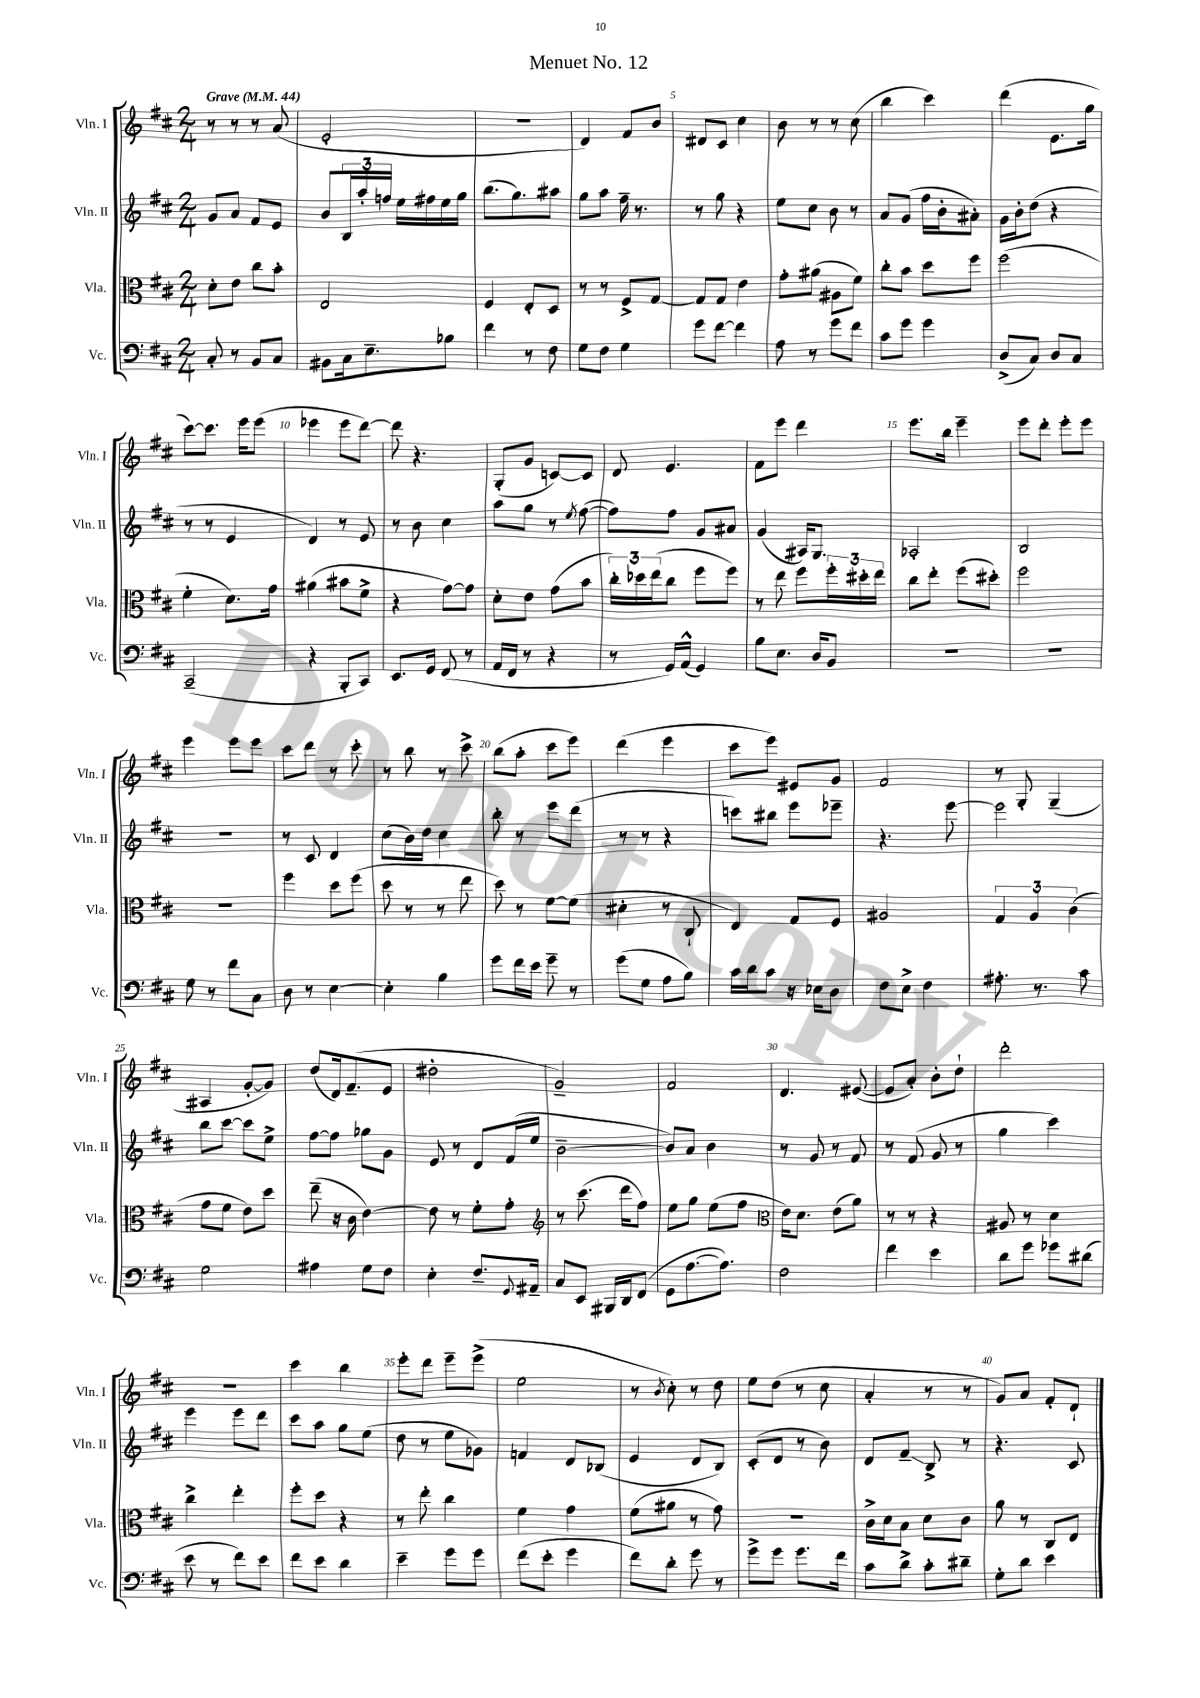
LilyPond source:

\header { title = "Menuet No. 12" }
<<
\new StaffGroup <<
\new Staff = "s0" \with { instrumentName = "Vln. I" shortInstrumentName = "Vln. I" } {
    \clef treble \key d \major \numericTimeSignature \time 2/4 \tempo "Grave" 4 = 44
    r8 r8 r8 a'8( |
    e'2-. |
    r2 |
    d'4) fis'8 b'8 |
    dis'8 cis'8 cis''4 |
    b'8 r8 r8 cis''8( |
    b''4 cis'''4) |
    d'''4( e'8. g''16 |
    cis'''8~) cis'''8. e'''16 e'''8( |
    ees'''4 ees'''8 d'''8~) |
    d'''8 r4. |
    g8-.( g'8 c'8~) c'8 |
    d'8 e'4. |
    fis'8 e'''8 d'''4 |
    e'''8. b''16 e'''4-- |
    e'''8 d'''8-. e'''8-. e'''8 |
    e'''4 e'''8 e'''8 |
    cis'''8 d'''8 r8 cis'''8-. |
    r8 b''8 r8 cis'''8-> |
    b''8( a''8-. cis'''8 e'''8) |
    d'''4( e'''4 |
    cis'''8 e'''8) eis'8 g'8 |
    fis'2 |
    r8 g8-. g4--( |
    ais4 g'8~-. g'8) |
    d''8( d'16) fis'8.--( e'8 |
    dis''2-. |
    g'2--) |
    fis'2 |
    d'4. eis'8~( |
    eis'8 a'8-.) b'8-. d''8-! |
    d'''2-. |
    r2 |
    cis'''4 b''4 |
    e'''8-. d'''8 e'''8-- e'''8->( |
    e''2 |
    r8 \acciaccatura { b'8 } cis''8-.) r8 d''8 |
    e''8 d''8( r8 cis''8 |
    a'4-. r8 r8 |
    g'8) a'8 fis'8-. d'8-! \bar "|." |
}
\new Staff = "s1" \with { instrumentName = "Vln. II" shortInstrumentName = "Vln. II" } {
    \clef treble \key d \major \numericTimeSignature \time 2/4
    g'8 a'8 fis'8 e'8 |
    b'8 \tuplet 3/2 { b16 a''16-. f''16 } e''16 fis''16 e''16 g''16 |
    b''8.( g''8.) ais''8 |
    g''8 a''8 fis''16-- r8. |
    r8 g''8 r4 |
    e''8 cis''8 b'8 r8 |
    a'8 g'8( fis''16 b'16-. ais'8-.) |
    g'16 b'16-. d''8( r4 |
    r8 r8 e'4 |
    d'4) r8 e'8 |
    r8 b'8 cis''4 |
    a''8 g''8 r8 \acciaccatura { e''8 } fis''8~( |
    fis''8) fis''8 g'8 ais'8 |
    g'4( ais16) g8. |
    aes2-. |
    b2 |
    R2 |
    r8 cis'8 d'4 |
    cis''8( b'16) d''16 cis''4 |
    b''8-. r8 e'''8 d'''8( |
    r8 r8 r4 |
    c'''8) bis''8 e'''8 ees'''8-- |
    r4. e'''8~ |
    e'''2 |
    b''8 cis'''8~ cis'''8 e''8-> |
    fis''8~ fis''8 ges''8 g'8 |
    e'8 r8 d'8 fis'16( e''16 |
    b'2~-- |
    b'8) a'8 b'4 |
    r8 g'8 r8 fis'8 |
    r8 fis'8( g'8 r8 |
    g''4 cis'''4) |
    e'''4 e'''8 d'''8 |
    cis'''8 a''8 g''8 e''8( |
    d''8 r8 e''8 ges'8) |
    f'4 d'8 bes8( |
    e'4 d'8 b8) |
    cis'8-.( d'8 r8 b'8) |
    d'8 fis'8--\glissando b8-> r8 |
    r4. cis'8 \bar "|." |
}
\new Staff = "s2" \with { instrumentName = "Vla." shortInstrumentName = "Vla." } {
    \clef alto \key d \major \numericTimeSignature \time 2/4
    d'8-. e'8 cis''8 b'8-. |
    e2 |
    fis4 e8-. d8 |
    r8 r8 fis8-> g8~ |
    g8 g8 e'4 |
    g'8-. ais'8( ais8 fis'8) |
    cis''8-. b'8 d''8 fis''8 |
    fis''2( |
    fis'4-. d'8.) g'16 |
    ais'4( bis'8 fis'8-> |
    r4 g'8~) g'8 |
    d'8-. e'8 g'8( b'8 |
    \tuplet 3/2 { cis''16-.) des''16 e''16( } cis''8 fis''8 fis''8) |
    r8 e''8 fis''8 \tuplet 3/2 { fis''16-. dis''16-. e''16 } |
    cis''8 e''8-. fis''8( dis''8-.) |
    fis''2 |
    r2 |
    fis''4 d''8 fis''8( |
    d''8 r8 r8 e''8 |
    d''8) r8 fis'8~ fis'8( |
    dis'4-. r8 cis8-! |
    e4) g8 fis8 |
    ais2 |
    \tuplet 3/2 { g4 a4 cis'4( } |
    g'8 fis'8 e'8) d''8 |
    e''8--( r16 cis'16 e'4~) |
    e'8 r8 fis'8-. g'8-. |
    \clef treble r8 cis'''8.( d'''16 fis''8) |
    e''8 g''8 e''8( fis''8 |
    \clef alto e'16) d'8. e'8( a'8) |
    r8 r8 r4 |
    ais8 r8 d'4 |
    cis''4-> e''4-. |
    fis''8-. d''8 r4 |
    r8 e''8-. cis''4 |
    fis'4 g'4 |
    fis'8( ais'8 r8 g'8) |
    R2 |
    cis'16-> d'16 b8 d'8 cis'8 |
    a'8 r8 cis8 e8 \bar "|." |
}
\new Staff = "s3" \with { instrumentName = "Vc." shortInstrumentName = "Vc." } {
    \clef bass \key d \major \numericTimeSignature \time 2/4
    cis8-. r8 b,8 cis8 |
    bis,8 cis16 e8.-- bes8 |
    fis'4 r8 fis8 |
    g8 fis8 g4 |
    g'8 fis'8~ fis'4 |
    a8 r8 g'8 fis'8 |
    cis'8 g'8 g'4 |
    d8->( cis8) d8 cis8 |
    cis,2--( |
    r4 b,,8-. cis,8) |
    e,8. g,16 fis,8( r8 |
    a,16 fis,16 r8 r4 |
    r8 g,16) a,16-^( g,4) |
    b8 e8. d16 b,8 |
    r2 |
    r2 |
    g8 r8 fis'8 cis8 |
    d8 r8 e4~ |
    e4-. b4 |
    g'8 fis'16 e'16 g'8-- r8 |
    g'8( g8 a8 b8) |
    cis'16 d'16 cis'8 r16 ees16 d8 |
    fis8 e8-> fis4 |
    ais8.-. r8. cis'8 |
    g2 |
    ais4 g8 fis8 |
    e4-. fis8.-- \appoggiatura { g,8 } ais,16-- |
    cis8 \once \override Glissando.style = #'zigzag e,8\glissando bis,,16 d,16 fis,8( |
    g,8 a8.~ a8.) |
    fis2 |
    fis'4 e'4 |
    d'8 g'8 ges'8 dis'8( |
    e'8 r8 fis'8) e'8 |
    fis'8 e'8 d'4 |
    e'4-- g'8 g'8 |
    fis'8( e'8-. g'4 |
    fis'8) d'8-. g'8 r8 |
    g'8-> g'8 g'8. fis'16 |
    cis'8 d'8-> cis'8-. dis'8-- |
    g8-. d'8 e'4 \bar "|." |
}
>>
>>
\layout { \context { \Score \override BarNumber.break-visibility = ##(#f #t #t) barNumberVisibility = #(every-nth-bar-number-visible 5) } }
